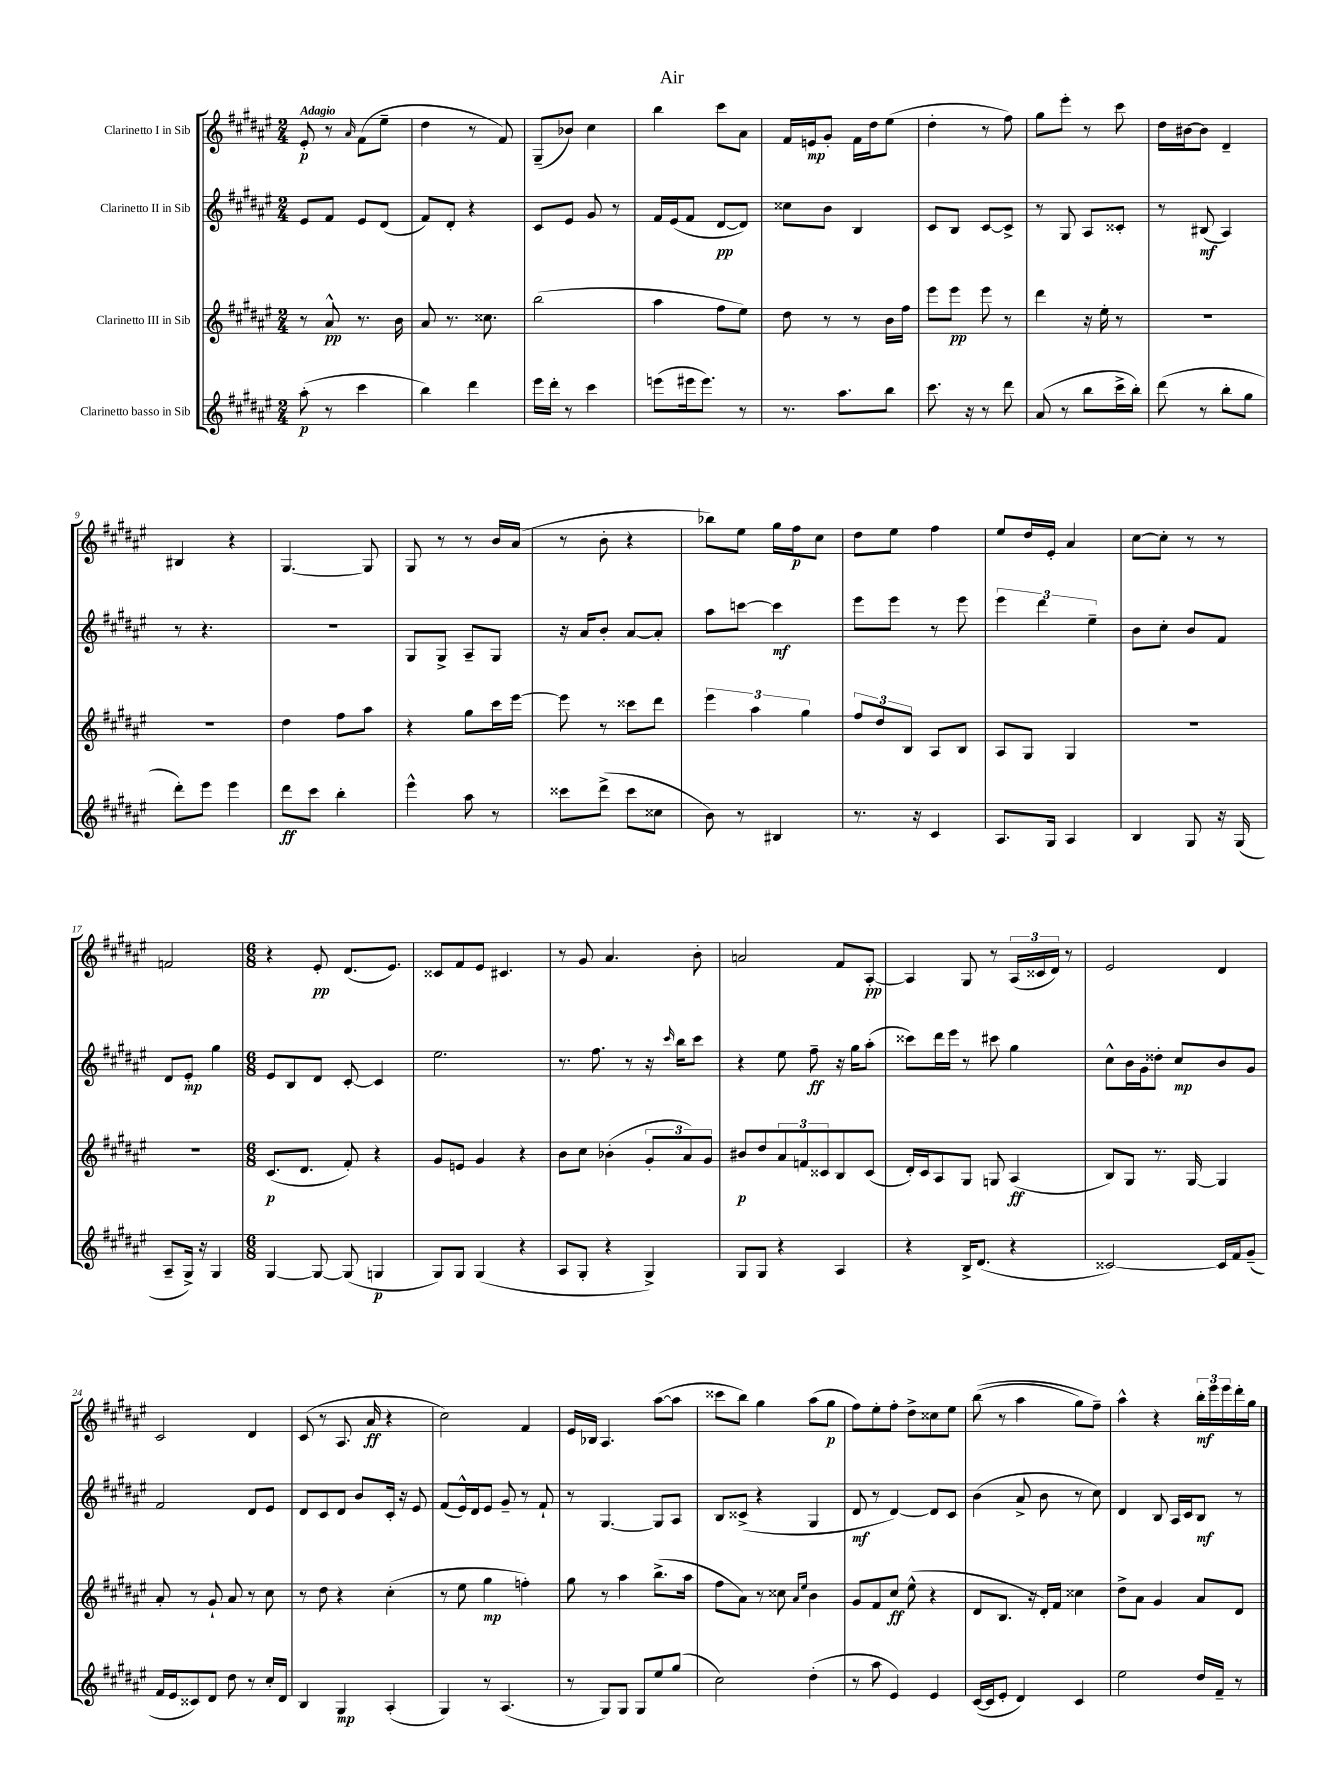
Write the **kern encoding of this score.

**kern	**dynam	**kern	**dynam	**kern	**dynam	**kern	**dynam
*part4	*part4	*part3	*part3	*part2	*part2	*part1	*part1
*staff4	*staff4	*staff3	*staff3	*staff2	*staff2	*staff1	*staff1
*I"Clarinetto basso in Sib	*	*I"Clarinetto III in Sib	*	*I"Clarinetto II in Sib	*	*I"Clarinetto I in Sib	*
*clefG2	*	*clefG2	*	*clefG2	*	*clefG2	*
*k[f#c#g#d#a#e#]	*	*k[f#c#g#d#a#e#]	*	*k[f#c#g#d#a#e#]	*	*k[f#c#g#d#a#e#]	*
*M2/4	*	*M2/4	*	*M2/4	*	*M2/4	*
=1	=1	=1	=1	=1	=1	=1	=1
!	!	!	!	!	!	!LO:TX:a:B:t=Adagio	!
(8aa#'\	p	8r	.	8e#/L	.	8e#'/	p
8r	.	8a#^^/	pp	8f#/J	.	8r	.
.	.	.	.	.	.	16qqa#/	.
4ccc#\	.	8.r	.	8e#/L	.	(8f#\L	.
.	.	.	.	(8d#/J	.	8ee#~\J	.
.	.	16b\	.	.	.	.	.
=2	=2	=2	=2	=2	=2	=2	=2
4bb\)	.	8a#/	.	8f#/L)	.	4dd#\	.
.	.	8.r	.	8d#'/J	.	.	.
4ddd#\	.	.	.	4r	.	8r	.
.	.	8.cc##X\	.	.	.	.	.
.	.	.	.	.	.	8f#/)	.
=3	=3	=3	=3	=3	=3	=3	=3
16eee#\LL	.	(2bb\	.	8c#/L	.	(8G#~/L	.
16ddd#'\JJ	.	.	.	.	.	.	.
8r	.	.	.	8e#/J	.	8b-X/J)	.
4ccc#\	.	.	.	8g#/	.	4cc#\	.
.	.	.	.	8r	.	.	.
=4	=4	=4	=4	=4	=4	=4	=4
(8eeen\L	.	4aa#\	.	16f#/LL	.	4bb\	.
.	.	.	.	(16e#/J	.	.	.
16eee#X\k	.	.	.	8f#/J	.	.	.
8.eee#\J)	.	.	.	.	.	.	.
.	.	8ff#\L	.	[8d#/L	pp	8ccc#\L	.
8r	.	8ee#\J)	.	8d#/J])	.	8a#\J	.
=5	=5	=5	=5	=5	=5	=5	=5
8.r	.	8dd#\	.	8cc##X\L	.	16f#/LL	.
.	.	.	.	.	.	16en/J	mp
.	.	8r	.	8b\J	.	8g#'/J	.
8.aa#\L	.	.	.	.	.	.	.
.	.	8r	.	4B/	.	16f#\LL	.
.	.	.	.	.	.	16dd#\J	.
8bb\J	.	16b\LL	.	.	.	(8ee#\J	.
.	.	16ff#\JJ	.	.	.	.	.
=6	=6	=6	=6	=6	=6	=6	=6
8.ccc#\	.	8eee#\L	.	8c#/L	.	4dd#'\	.
.	.	8eee#\J	pp	8B/J	.	.	.
16r	.	.	.	.	.	.	.
8r	.	8eee#\	.	[8c#/L	.	8r	.
8ddd#\	.	8r	.	8c#^/J]	.	8ff#\)	.
=7	=7	=7	=7	=7	=7	=7	=7
(8a#/	.	4ddd#\	.	8r	.	8gg#\L	.
8r	.	.	.	8G#/	.	8eee#'\J	.
8bb\L	.	16r	.	8A#/L	.	8r	.
.	.	16ee#'\	.	.	.	.	.
16ccc#^\L	.	8r	.	8c##X'/J	.	8ccc#\	.
16bb'\JJ)	.	.	.	.	.	.	.
=8	=8	=8	=8	=8	=8	=8	=8
(8ddd#\	.	2r	.	8r	.	16dd#\LL	.
.	.	.	.	.	.	[16b#X\J	.
8r	.	.	.	(8B#X/	mf	8b#\J]	.
8bb'\L	.	.	.	4A#/)	.	4d#~/	.
8gg#\J	.	.	.	.	.	.	.
!!LO:LB:g=z
=9	=9	=9	=9	=9	=9	=9	=9
8ddd#'\L)	.	2r	.	8r	.	4B#X/	.
8eee#\J	.	.	.	4.r	.	.	.
4eee#\	.	.	.	.	.	4r	.
=10	=10	=10	=10	=10	=10	=10	=10
8ddd#\L	ff	4dd#\	.	2r	.	[4.G#/	.
8ccc#\J	.	.	.	.	.	.	.
4bb'\	.	8ff#\L	.	.	.	.	.
.	.	8aa#\J	.	.	.	8G#/]	.
=11	=11	=11	=11	=11	=11	=11	=11
4eee#^^\	.	4r	.	8G#/L	.	8G#/	.
.	.	.	.	8G#^/J	.	8r	.
8aa#\	.	8gg#\L	.	8A#~/L	.	8r	.
8r	.	16ccc#\L	.	8G#/J	.	16b/LL	.
.	.	[16eee#\JJ	.	.	.	(16a#/JJ	.
=12	=12	=12	=12	=12	=12	=12	=12
8ccc##X\L	.	8eee#\]	.	16r	.	8r	.
.	.	.	.	16a#/KL	.	.	.
(8ddd#^\J	.	8r	.	8b'/J	.	8b'\	.
8ccc##\L	.	8ccc##X\L	.	[8a#/L	.	4r	.
8cc##X\J	.	8ddd#\J	.	8a#'/J]	.	.	.
=13	=13	=13	=13	=13	=13	=13	=13
8b\)	.	6eee#\	.	8aa#\L	.	8bb-X\L)	.
8r	.	.	.	[8cccn\J	.	8ee#\J	.
.	.	6aa#\	.	.	.	.	.
4B#X/	.	.	.	4ccc\]	mf	16gg#\LL	.
.	.	.	.	.	.	16ff#\J	p
.	.	6gg#\	.	.	.	.	.
.	.	.	.	.	.	8cc#\J	.
=14	=14	=14	=14	=14	=14	=14	=14
8.r	.	12ff#/L	.	8eee#\L	.	8dd#\L	.
.	.	12dd#/	.	.	.	.	.
.	.	.	.	8eee#\J	.	8ee#\J	.
.	.	12B/J	.	.	.	.	.
16r	.	.	.	.	.	.	.
4c#/	.	8A#/L	.	8r	.	4ff#\	.
.	.	8B/J	.	8eee#\	.	.	.
=15	=15	=15	=15	=15	=15	=15	=15
8.A#/L	.	8A#/L	.	6eee#\	.	8ee#/L	.
.	.	8G#/J	.	.	.	16dd#/L	.
.	.	.	.	6ddd#\	.	.	.
16G#/Jk	.	.	.	.	.	16e#'/JJ	.
4A#/	.	4G#/	.	.	.	4a#/	.
.	.	.	.	6ee#~\	.	.	.
=16	=16	=16	=16	=16	=16	=16	=16
4B/	.	2r	.	8b\L	.	[8cc#\L	.
.	.	.	.	8cc#'\J	.	8cc#'\J]	.
8G#/	.	.	.	8b/L	.	8r	.
16r	.	.	.	8f#/J	.	8r	.
(16G#/	.	.	.	.	.	.	.
!!LO:LB:g=z
=17	=17	=17	=17	=17	=17	=17	=17
8A#~/L	.	2r	.	8d#/L	.	2fn/	.
16G#^/Jk)	.	.	.	8e#'/J	mp	.	.
16r	.	.	.	.	.	.	.
4G#/	.	.	.	4gg#\	.	.	.
=18	=18	=18	=18	=18	=18	=18	=18
*M6/8	*	*M6/8	*	*M6/8	*	*M6/8	*
[4G#/	.	(8.c#/L	p	8e#/L	.	4r	.
.	.	.	.	8B/	.	.	.
.	.	8.d#/J	.	.	.	.	.
8G#/_	.	.	.	8d#/J	.	8e#'/	pp
(8G#/]	.	8f#'/)	.	[8c#'/	.	(8.d#/L	.
4Gn/	p	4r	.	4c#/]	.	.	.
.	.	.	.	.	.	8.e#/J)	.
=19	=19	=19	=19	=19	=19	=19	=19
8G#/L)	.	8g#/L	.	2.ee#\	.	8c##X/L	.
8G#/J	.	8en/J	.	.	.	8f#/	.
(4G#/	.	4g#/	.	.	.	8e#/J	.
.	.	.	.	.	.	4.c#X/	.
4r	.	4r	.	.	.	.	.
=20	=20	=20	=20	=20	=20	=20	=20
8A#/L	.	8b\L	.	8.r	.	8r	.
8G#'/J	.	8cc#\J	.	.	.	8g#/	.
.	.	.	.	8.ff#\	.	.	.
4r	.	(4b-X'\	.	.	.	4.a#/	.
.	.	.	.	8r	.	.	.
4G#^/)	.	12g#'/L	.	16r	.	.	.
.	.	.	.	16qqccc#/	.	.	.
.	.	.	.	16bb\KL	.	.	.
.	.	12a#/)	.	.	.	.	.
.	.	.	.	8ccc#\J	.	8b'\	.
.	.	12g#/J	.	.	.	.	.
=21	=21	=21	=21	=21	=21	=21	=21
8G#/L	.	8b#X/L	p	4r	.	2an/	.
8G#/J	.	8dd#/	.	.	.	.	.
4r	.	12a#/	.	8ee#\	.	.	.
.	.	12fn/	.	.	.	.	.
.	.	.	.	8ff#~\	ff	.	.
.	.	12c##X/	.	.	.	.	.
4A#/	.	8B/	.	16r	.	8f#/L	.
.	.	.	.	16gg#\KL	.	.	.
.	.	(8c##/J	.	(8aa#'\J	.	[8A#'/J	pp
=22	=22	=22	=22	=22	=22	=22	=22
4r	.	16d#'/LL)	.	8ccc##X\L)	.	4A#/]	.
.	.	16c#/J	.	.	.	.	.
.	.	8A#/	.	16ddd#\L	.	.	.
.	.	.	.	16eee#\JJ	.	.	.
16B^/KL	.	8G#/J	.	8r	.	8G#/	.
(8.d#/J	.	.	.	.	.	.	.
.	.	8Gn/	.	8ccc#X\	.	8r	.
4r	.	(4A#/	ff	4gg#\	.	(24A#/LL	.
.	.	.	.	.	.	24c##X/	.
.	.	.	.	.	.	24d#/JJ)	.
.	.	.	.	.	.	8r	.
=23	=23	=23	=23	=23	=23	=23	=23
[2c##X/)	.	8B/L)	.	8cc#^^\L	.	2e#/	.
.	.	8G#/J	.	16b\L	.	.	.
.	.	.	.	16g#\J	.	.	.
.	.	8.r	.	8dd##X'\J	.	.	.
.	.	.	.	8cc#/L	mp	.	.
.	.	[16G#/	.	.	.	.	.
16c##/LL]	.	4G#/]	.	8b/	.	4d#/	.
16f#/J	.	.	.	.	.	.	.
(8g#~/J	.	.	.	8g#/J	.	.	.
!!LO:LB:g=z
=24	=24	=24	=24	=24	=24	=24	=24
16f#/LL	.	8a#'/	.	2f#/	.	2c#/	.
16e#/J	.	.	.	.	.	.	.
8c##X/)	.	8r	.	.	.	.	.
8d#/J	.	8g#`/	.	.	.	.	.
8dd#\	.	8a#/	.	.	.	.	.
8r	.	8r	.	8d#/L	.	4d#/	.
16cc#'/LL	.	8cc#\	.	8e#/J	.	.	.
16d#/JJ	.	.	.	.	.	.	.
=25	=25	=25	=25	=25	=25	=25	=25
4B/	.	8r	.	8d#/L	.	(8c#/	.
.	.	8dd#\	.	8c#/	.	8r	.
4G#/	mp	4r	.	8d#/J	.	8.A#/	.
.	.	.	.	8b/L	.	.	.
.	.	.	.	.	.	16a#/	ff
(4A#'/	.	(4cc#'\	.	16c#'/Jk	.	4r	.
.	.	.	.	16r	.	.	.
.	.	.	.	8e#/	.	.	.
=26	=26	=26	=26	=26	=26	=26	=26
4G#/)	.	8r	.	(8f#/L	.	2cc#\)	.
.	.	8ee#\	.	16e#^^/L)	.	.	.
.	.	.	.	16d#/J	.	.	.
8r	.	4gg#\	mp	8e#/J	.	.	.
(4.A#/	.	.	.	8g#~/	.	.	.
.	.	4ffn'\)	.	8r	.	4f#/	.
.	.	.	.	8f#`/	.	.	.
=27	=27	=27	=27	=27	=27	=27	=27
8r	.	8gg#\	.	8r	.	16e#/LL	.
.	.	.	.	.	.	16B-X/JJ	.
8G#/L)	.	8r	.	[4.G#/	.	4.A#/	.
8G#/J	.	4aa#\	.	.	.	.	.
8G#/L	.	.	.	.	.	.	.
8ee#/	.	(8.bb^\L	.	8G#/L]	.	([8aa#\L	.
(8gg#/J	.	.	.	8A#/J	.	8aa#\J]	.
.	.	16aa#\Jk	.	.	.	.	.
=28	=28	=28	=28	=28	=28	=28	=28
2cc#\)	.	8ff#\L	.	8B/L	.	8ccc##X\L	.
.	.	8a#\J)	.	(8c##X^/J	.	8bb\J)	.
.	.	8r	.	4r	.	4gg#\	.
.	.	8cc##X\	.	.	.	.	.
.	.	16qqa#/LL	.	.	.	.	.
.	.	16qqee#/JJ	.	.	.	.	.
(4dd#'\	.	4b\	.	4G#/	.	(8aa#\L	.
.	.	.	.	.	.	8gg#\J	p
=29	=29	=29	=29	=29	=29	=29	=29
8r	.	8g#/L	.	8d#/	mf	8ff#\L)	.
8aa#\	.	8f#/	.	8r	.	8ee#'\	.
4e#/)	.	8cc#/J	ff	[4d#/)	.	8ff#'\J	.
.	.	(8ee#^^\	.	.	.	8dd#^\L	.
4e#/	.	4r	.	8d#/L]	.	8cc##X\	.
.	.	.	.	8c#/J	.	8ee#\J	.
=30	=30	=30	=30	=30	=30	=30	=30
([16c#/LL	.	8d#/L	.	(4b\	.	((8bb\	.
16c#/J]	.	.	.	.	.	.	.
8e#'/J	.	8.B/J	.	.	.	8r	.
4d#/)	.	.	.	8a#^/	.	4aa#\	.
.	.	16r	.	.	.	.	.
.	.	16d#'/LL)	.	8b\	.	.	.
.	.	16f#/JJ	.	.	.	.	.
4c#/	.	4cc##X\	.	8r	.	8gg#\L)	.
.	.	.	.	8cc#\)	.	8ff#~\J)	.
=31	=31	=31	=31	=31	=31	=31	=31
2ee#\	.	8dd#^\L	.	4d#/	.	4aa#^^\	.
.	.	8a#\J	.	.	.	.	.
.	.	4g#/	.	8B/	.	4r	.
.	.	.	.	16A#/LL	.	.	.
.	.	.	.	16c#/J	.	.	.
16dd#/LL	.	8a#/L	.	8B/J	mf	24bb'\LL	mf
.	.	.	.	.	.	24eee#\	.
16f#~/JJ	.	.	.	.	.	.	.
.	.	.	.	.	.	24eee#\	.
8r	.	8d#/J	.	8r	.	16ddd#'\	.
.	.	.	.	.	.	16gg#\JJ	.
==	==	==	==	==	==	==	==
*-	*-	*-	*-	*-	*-	*-	*-
